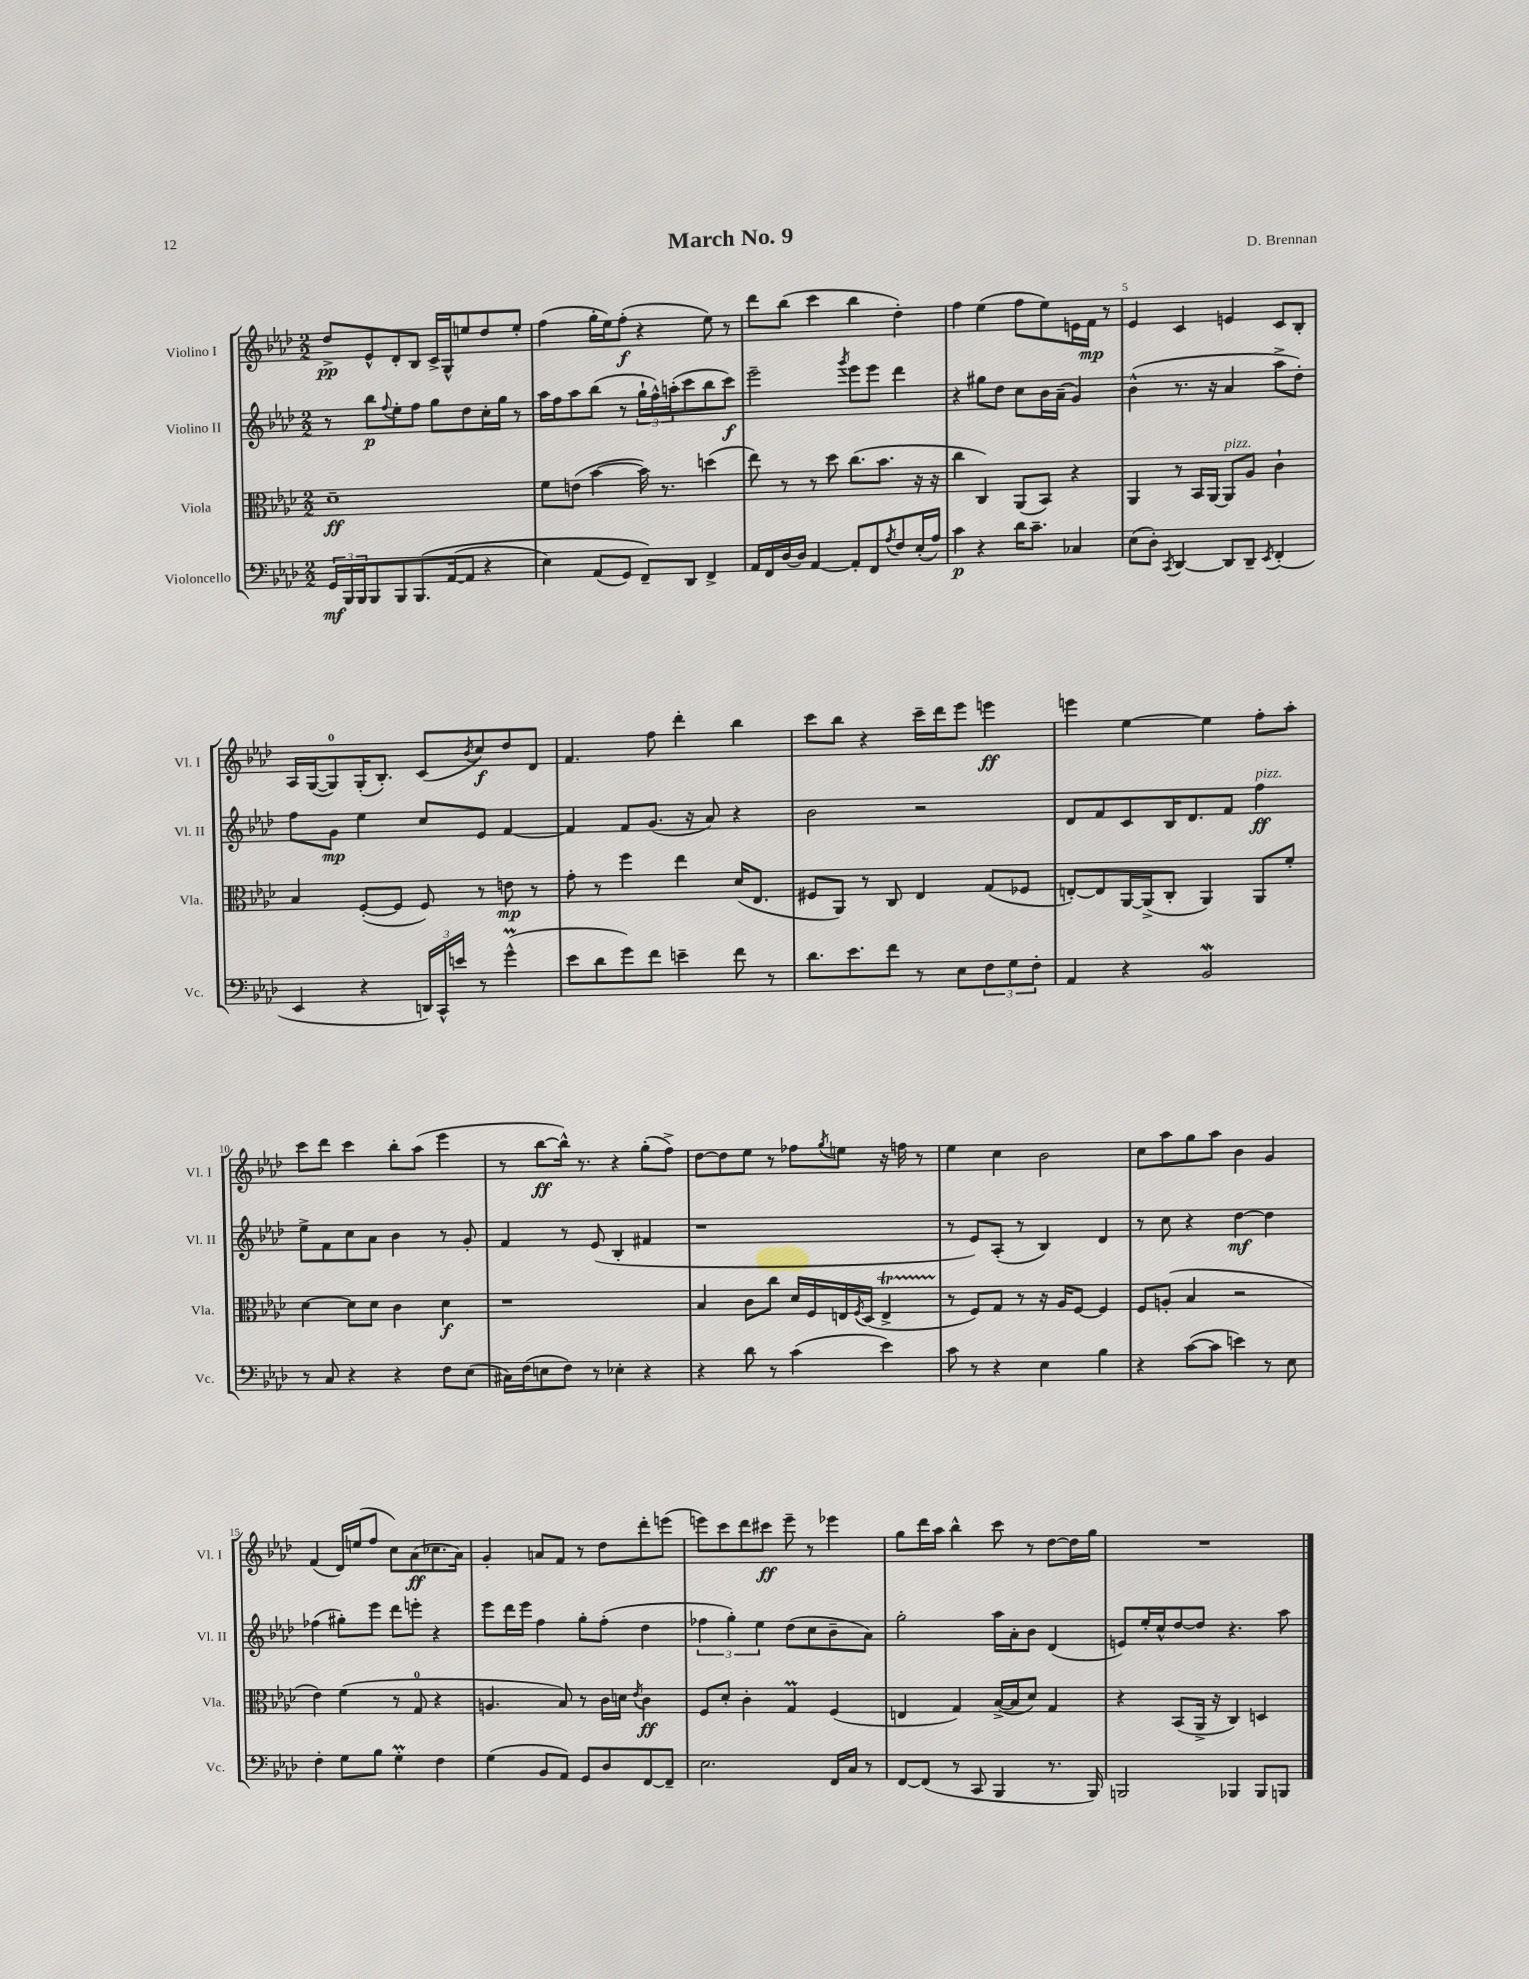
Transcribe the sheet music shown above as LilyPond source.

\header { title = "March No. 9" composer = "D. Brennan" }
<<
\new StaffGroup <<
\new Staff = "s0" \with { instrumentName = "Violino I" shortInstrumentName = "Vl. I" } {
    \clef treble \key aes \major \numericTimeSignature \time 2/2
    des''8->\pp ees'8-^ des'8-. bes8 c'16-> g16-^ e''8 des''8 e''8-. |
    f''4( g''16-. ees''16) f''8-.\f( r4 ees''8) r8 |
    des'''8 bes''8( c'''4 bes''4 des''4-.) |
    f''4 ees''4( f''8 ees''8) e'16 f'16\mp r8 |
    ees'4 c'4 e'4 c'8 bes8-. |
    aes16 g16~( g8-0) g16-.( bes8.-.) c'8( \acciaccatura { bes'8 } c''8\f) des''8 des'8 |
    f'4. f''8 des'''4-. bes''4 |
    c'''8 bes''8 r4 c'''16-- des'''16 ees'''8 e'''4\ff |
    e'''4 ees''4~ ees''4 f''8-. aes''8-. |
    c'''8 des'''8 c'''4 bes''8-. aes''8( ees'''4 |
    r8 bes''8~\ff bes''16-^) r8. r4 g''8-.( f''8->) |
    des''8~ des''8 ees''8 r8 fes''8 \acciaccatura { g''8 } e''8 r16 f''16 r8 |
    ees''4 c''4 bes'2 |
    c''8 aes''8 g''8 aes''8 bes'4 g'4 |
    f'4( des'16) e''16( f''8 c''8) aes'8\ff( ces''8. aes'16) |
    g'4-. a'8 f'8 r8 des''8 des'''8-. e'''8( |
    e'''8) c'''8 des'''8 cis'''8\ff e'''8-- r8 ees'''4 |
    g''8 des'''16 aes''16 bes''4-^ c'''8 r8 des''8~ des''16 g''16 |
    R1 \bar "|." |
}
\new Staff = "s1" \with { instrumentName = "Violino II" shortInstrumentName = "Vl. II" } {
    \clef treble \key aes \major \numericTimeSignature \time 2/2
    r8 bes''8\p \appoggiatura { f''8 } ees''8-. f''8 g''8 des''8 c''16-. g''16 r8 |
    aes''16 f''16 aes''8 bes''8( r8 \tuplet 3/2 { g''16-! f''16-^) a''16-.( } c'''8 bes''8 c'''8\f) |
    ees'''2-- \acciaccatura { g'''8 } ees'''8 ees'''8 des'''4 |
    r4 gis''8 des''8 c''8 bes'16 aes'16--( g'4) |
    bes'4-^( r8. r16 aes'4 aes''8-> des''8-.) |
    f''8 g'8\mp ees''4 c''8 ees'8 f'4~ |
    f'4 f'8 g'8.( r16 aes'8) r4 |
    bes'2 r2 |
    des'8 f'8 c'8 bes16 des'8. f'8 f''4\ff^\markup { \italic "pizz." } |
    ees''8-> f'8 c''8 aes'8 bes'4 r8 g'8-. |
    f'4 r8 ees'8( bes4-. fis'4 |
    r1 |
    r8 ees'8) aes8-.( r8 bes4) des'4 |
    r8 c''8 r4 des''4~\mf des''4 |
    fes''4( gis''8-.) ees'''8 des'''8 e'''8-. r4 |
    ees'''8 des'''16 ees'''16 f''4 g''8-. f''8-.( des''4 |
    \tuplet 3/2 { fes''4 g''4-.) ees''4 } des''8( c''8 bes'8-- aes'8) |
    g''2-. aes''16 aes'16-. bes'8 des'4( |
    e'8) ees''16-. c''16-^ des''8~ des''8 r4. aes''8 \bar "|." |
}
\new Staff = "s2" \with { instrumentName = "Viola" shortInstrumentName = "Vla." } {
    \clef alto \key aes \major \numericTimeSignature \time 2/2
    des'1--\ff |
    f'8 e'8( bes'4~ bes'16) r8. d''4( |
    ees''8) r8 r8 des''8 c''8.( bes'8. r16 r16 |
    c''4 c4) aes,8( bes,8) r4 |
    aes,4 r8 bes,16 aes,16~ aes,8^\markup { \italic "pizz." } aes8 c'4-! |
    bes4 f8~-.( f8 f8) r8 e'8\mp r8 |
    g'8-. r8 f''4 ees''4 des'16( ees8. |
    fis8 aes,8) r8 c8 ees4 g8( fes8 |
    e8~-.) e8 aes,16~ aes,16->( c8-. aes,4) aes,8 f'8-. |
    des'4~ des'8 des'8 c'4 des'4\f |
    r1 |
    bes4 c'8 c''8 des'16 f16 e16 \acciaccatura { f8 } des16( e4->\startTrillSpan |
    r8\stopTrillSpan f8) g8 r8 r16 aes16 f8~ f4 |
    f8 a8-.( bes4 r2 |
    ees'4) f'4( r8 g8-0 r4 |
    a4. bes8) r8 c'16 d'16 \acciaccatura { ees'8 } c'4\ff |
    f8 des'8-. c'4-. g4\prall f4( |
    e4 g4) bes16~->( bes16 des'8) g4 |
    r4 bes,8( aes,16-> r16 c4) d4 \bar "|." |
}
\new Staff = "s3" \with { instrumentName = "Violoncello" shortInstrumentName = "Vc." } {
    \clef bass \key aes \major \numericTimeSignature \time 2/2
    \tuplet 3/2 { g,16\mf bes,,16 bes,,16 } bes,,8 bes,,8 bes,,8.\( aes,16~( aes,8 r4 |
    ees4) aes,8( g,8) f,8--\) des,8 f,4-> |
    aes,16 f,16 des16~ des16 aes,4~ aes,8-. f,8 \acciaccatura { aes8 } f8 ees16-.( aes16) |
    c'4\p r4 des'16 c'8.-- ces4 |
    ees8( des8-.) \acciaccatura { c,8 } des,4~ des,8 des,8-- \acciaccatura { ees,8 } f,4-.( |
    ees,4 r4 \tuplet 3/2 { d,16) c,16-^ e'16 } r8 g'4-^\prall( |
    ees'8 des'8 g'8) f'8 e'4-- f'8 r8 |
    des'8. ees'8. f'8 r8 ees8 \tuplet 3/2 { f8 g8 f8-. } |
    aes,4 r4 bes,2\mordent |
    r8 c8 r4 r4 f8 ees8( |
    cis16) f16( e8 f8) r8 ees4-. r4 |
    r4 des'8 r8 c'4( ees'4) |
    c'8 r8 r4 ees4 bes4 |
    r4 c'8~( c'8 e'4) r8 ees8 |
    f4-. g8 bes8 g4-.\prall f4 |
    g4( bes,8 aes,8) g,8 des8 f,8~ f,8-- |
    ees2. f,16 c16 r8 |
    f,8~ f,8( r8 c,8 bes,,4 r8. bes,,16) |
    b,,2 bes,,4 bes,,8 b,,8 \bar "|." |
}
>>
>>
\layout { \context { \Score \override BarNumber.break-visibility = ##(#f #t #t) barNumberVisibility = #(every-nth-bar-number-visible 5) } }
